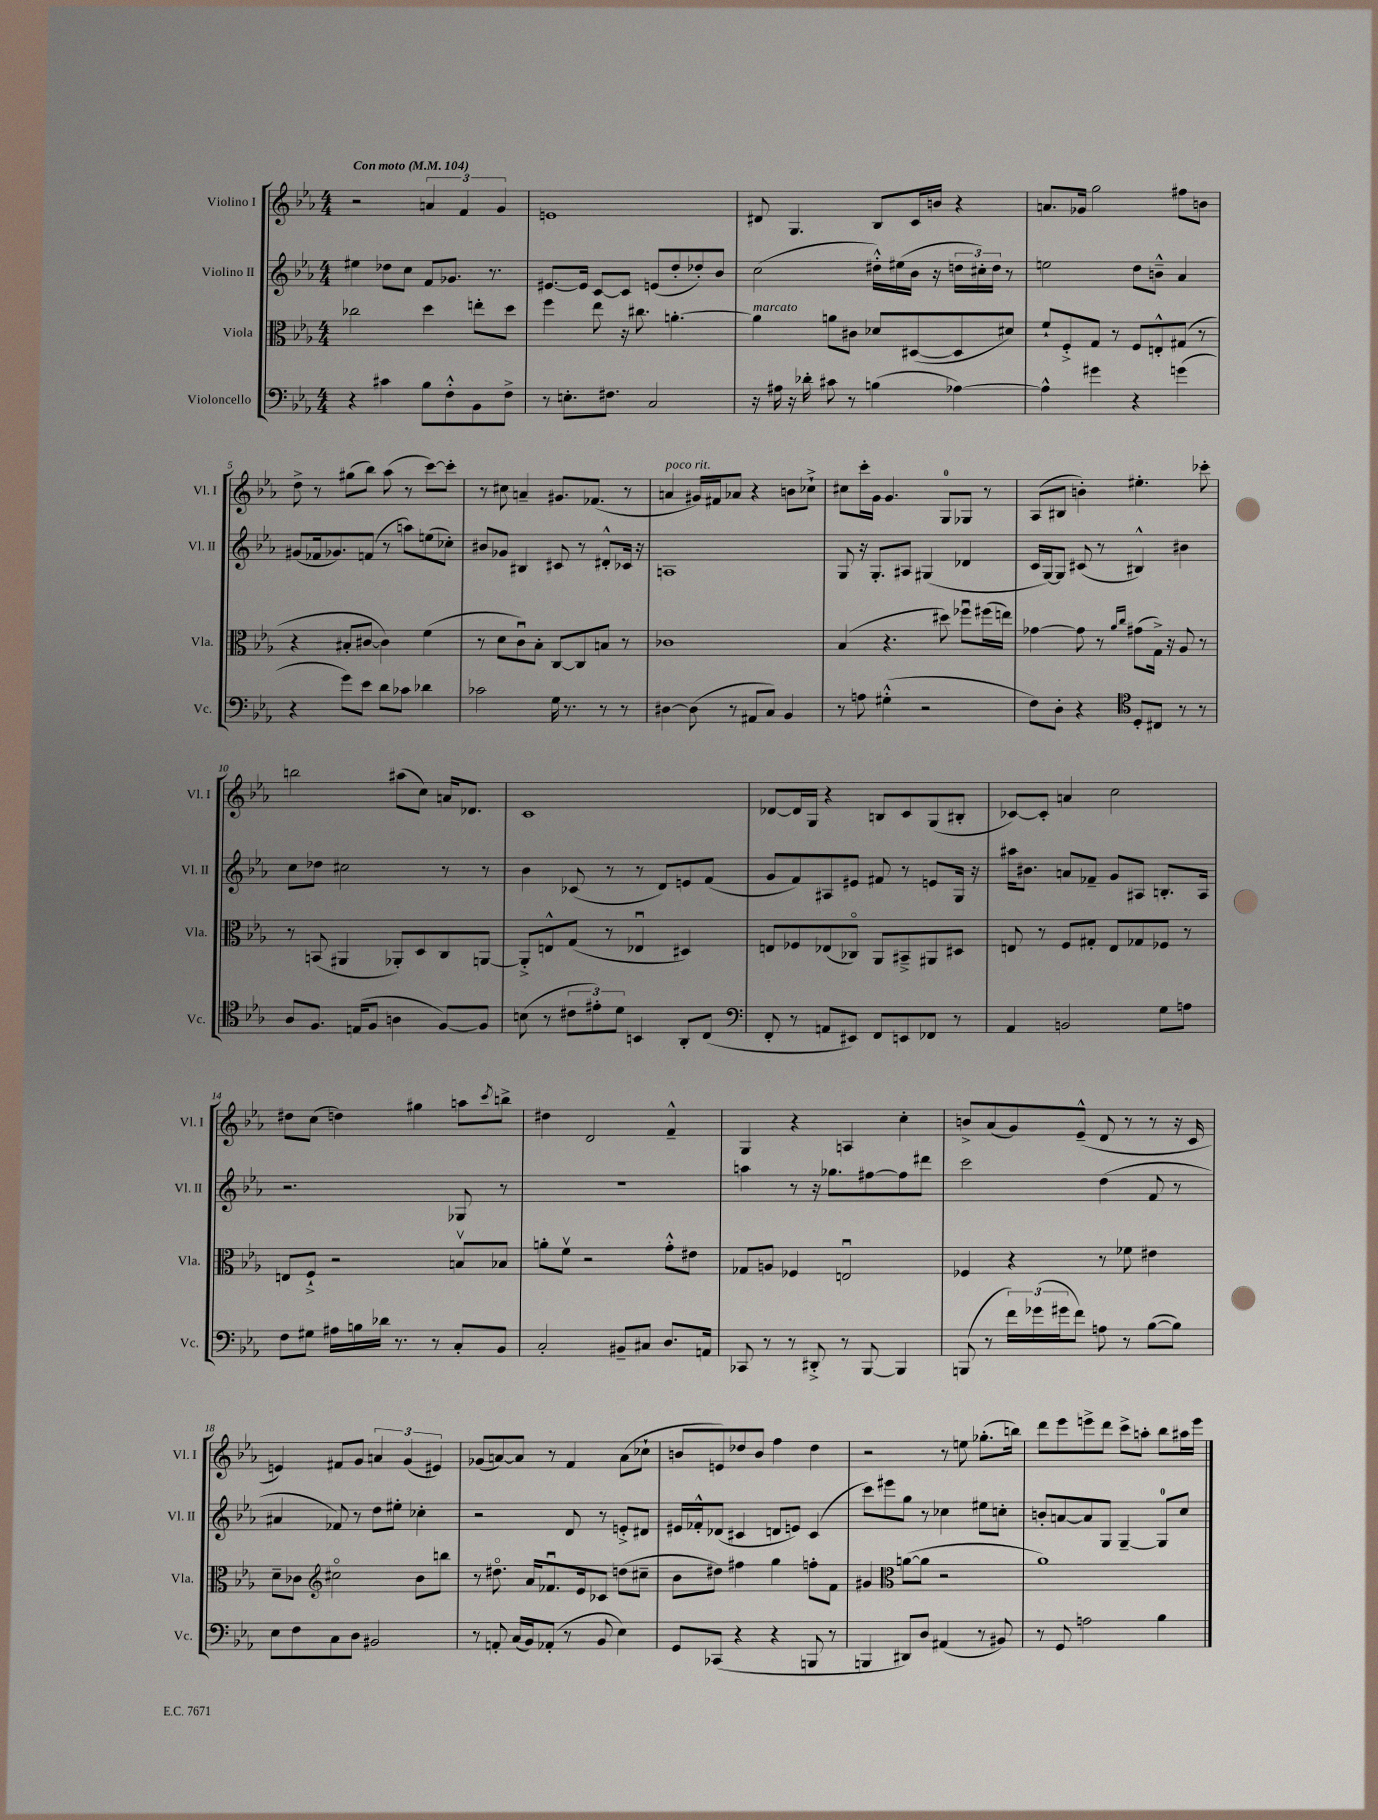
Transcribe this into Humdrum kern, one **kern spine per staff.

**kern	**kern	**kern	**kern
*part4	*part3	*part2	*part1
*staff4	*staff3	*staff2	*staff1
*I"Violoncello	*I"Viola	*I"Violino II	*I"Violino I
*I'Vc.	*I'Vla.	*I'Vl. II	*I'Vl. I
*clefF4	*clefC3	*clefG2	*clefG2
*k[b-e-a-]	*k[b-e-a-]	*k[b-e-a-]	*k[b-e-a-]
*M4/4	*M4/4	*M4/4	*M4/4
*MM104	*MM104	*MM104	*MM104
=1	=1	=1	=1
!	!	!	!LO:TX:a:B:t=Con moto
4r	2cc-X\	4ee#X\	2r
4c#X\	.	8dd-X\L	.
.	.	8cc\J	.
8B-\L	4dd\	8f/L	6an/
8F'^^\	.	8.g-X/J	.
.	.	.	6f/
8BB-\	8een'\L	.	.
.	.	8.r	.
.	.	.	6g/
8F^\J	8dd\J	.	.
=2	=2	=2	=2
8r	4ff\	[8.e#X/L	1en
8.En'\L	.	.	.
.	.	16e#/Jk]	.
.	8ee-\	[8c/L	.
8.F#X\J	.	.	.
.	16r	8c/J]	.
.	8.cc#X\	.	.
2C/	.	(8en/L	.
.	[4.an'\	8dd'/	.
.	.	8dd-X'/)	.
.	.	8b-/J	.
=3	=3	=3	=3
!	!LO:TX:a:i:t=marcato	!	!
16r	4a\]	(2cc\	8d#X/
16A#X\	.	.	.
16r	.	.	4.G/
16d-X'\	.	.	.
8c#X\	8an\L	.	.
8r	8c#X\J	.	.
(4Bn\	8d-X/L	16dd#X'^^\LL)	8B-/L
.	.	(16ee#X\	.
.	([8D#X/	16b-\JJ	16c/L
.	.	16r	16bn/JJ
[4A-X\)	8D#/]	24ddn\LL	4r
.	.	24cc#X'\)	.
.	.	24dd\JJ	.
.	8d#X/J)	8r	.
=4	=4	=4	=4
4A-^^\]	8f`/L	2een\	8.an/L
.	8F'^/	.	.
.	.	.	16g-X/Jk
4g#X\	8G/J	.	2gg\
.	8r	.	.
4r	8F/L	8dd\L	.
.	8En'^^/	8bn~^^\J	.
(4gn\	(8G#X/J	4a-/	8ff#X\L
.	8r	.	8bn\J
!!LO:LB:g=z
=5	=5	=5	=5
4r	4r	(8g#X/L	8dd^\
.	.	16f-X/k	8r
.	.	8.g-X/)	.
8g\L)	8B#X'/L	.	(8gg#X\L
8e-\J	[8c#X/J	(8fn/J	8bb-\J)
8d\L	4c#\])	8r	(8aa-\
8c-X\J	.	8aan\L)	8r
4d-X\	(4f\	(8een\	[8ccc\L)
.	.	8cc-X'\J)	8ccc'\J]
=6	=6	=6	=6
2c-X\	8r	8b#X/L	8r
.	8d\L	8g-X/J	8cc#X\
.	8cu\)	4B#X/	4an~/
.	8B-'\J	.	.
16G\	[8C/L	8c#X/	8.g#X/L
8.r	.	.	.
.	8C/]	8r	.
.	.	.	(8.f-X/J
8r	8Bn/J	8d#X'^^/L	.
8r	8r	16c-X/Jk	8r
.	.	16r	.
=7	=7	=7	=7
!	!	!	!LO:TX:a:i:t=poco rit.
[4D#X\	1c-X	1An	4an/
(8D#\]	.	.	16g#X/LL)
.	.	.	16f#X/J
8r	.	.	8a-X/J
8AA#X/L	.	.	4r
8C/J)	.	.	.
4BB-/	.	.	8bn\L
.	.	.	8cc-X`^\J
=8	=8	=8	=8
8r	(4B-/	8G/	8cc#X\L
8An\	.	16r	16ccc'\L
.	.	8.G'/L	16g\JJ
(4G#X'^^\	4.r	.	4.g/
.	.	8A#X/J	.
2r	.	(4G#X/	.
.	8dd#X\)	.	8G/L
.	8ff-Xu\L	4d-X/	8G-X/J
.	(16ff#X\L	.	8r
.	16een\JJ)	.	.
=9	=9	=9	=9
8F\L)	[4g-X\	16c/LL	(8A-/L
.	.	[16G/J)	.
8D'\J	.	8G/J]	8B#X/J
4r	8g-\]	(8c#X/	4bn'\)
.	8r	8r	.
*clefC4	*	*	*
.	16qqa-/LL	.	.
.	16qqcc/JJ	.	.
8D'/L	(8g#X\L	4B#X^^/)	4.ee#X'\
8C#X/J	16G^\Jk)	.	.
.	16r	.	.
8r	8A-/	4b#X\	.
8r	8r	.	8ccc-X'\
!!LO:LB:g=z
=10	=10	=10	=10
8A-/L	8r	8cc\L	2bbn\
8.F/J	(8BBn/	8dd-X\J	.
.	4AA#X/	2cc#X\	.
(16En/KL	.	.	.
8F/J	.	.	.
4An\	8AA-X'/L)	.	(8aa#X\L
.	8D/	.	8cc\J)
[8F/L)	8C/	8r	16an/KL
.	.	.	8.d-X/J
8F/J]	[8AAn/J	8r	.
=11	=11	=11	=11
(8Bn\	8AA'^/L]	4b-\	1c
8r	8En^^/	.	.
12c#X\L	(8G/J	(8c-X/	.
12e#X'\)	.	.	.
.	8r	8r	.
12d\J	.	.	.
4BBn/	4E-Xu/	8r	.
.	.	8d/L)	.
8AA-'/L	4D#X/)	8en/	.
(8C/J	.	(8f/J	.
=12	=12	=12	=12
*clefF4	*	*	*
8FF'/	8En/L	8g/L	[8d-X/L
8r	8F-X/	8f/)	16d-/L]
.	.	.	16G/JJ
8AAn/L	(8E-X/	8A#X/	4r
8EE#X/J)	8C-X/J)	8e#X/J	.
8FF/L	8AA-/L	8f#X/	8Bn/L
8EEn/	8BB#X~^/	8r	8c/
8FF-X/J	8AA#X/	8en/L	(8G/
8r	8D#X/J	16G/Jk	8B#X'/J
.	.	16r	.
=13	=13	=13	=13
4AA-/	8En/	16aa#X\KL	[8c-X/L)
.	.	8.b#X\J	.
.	8r	.	8c-'/J]
2BBn/	8F/L	8an/L	4an/
.	8G#X'/J	8f-X~/J	.
.	8E/L	8g/L	2cc\
.	8G-X/	8A#X/J	.
8G\L	8F-X/J	8.Bn'/L	.
8An\J	8r	.	.
.	.	16A#/Jk	.
!!LO:LB:g=z
=14	=14	=14	=14
8F\L	8En/L	2.r	8dd#X\L
8G#X\J	8F`^/J	.	(8cc\J
16A#X\LL	2r	.	4ddn\)
16Bn\	.	.	.
16d-X\JJ	.	.	.
8.r	.	.	.
.	.	.	4gg#X\
8r	.	.	.
8C'/L	8Bnv/L	8G-X/	8aan\L
.	.	.	8qccc/
8BB-/J	8B-X/J	8r	8bbn^\J
=15	=15	=15	=15
2C'/	8an'\L	1r	4dd#X\
.	8fv\J	.	.
.	2r	.	2d/
8BB#X~/L	.	.	.
8C#X/J	.	.	.
8.D/L	8g'^^\L	.	4f~^^/
.	8e#X\J	.	.
16AAn/Jk	.	.	.
=16	=16	=16	=16
8CC-X/	8G-X/L	4aan\	4G/
8r	8An/J	.	.
8r	4F-X/	8r	4r
8DD#X'^/	.	16r	.
.	.	8.gg-X\L	.
8r	2Enu/	.	4An/
[8BBB-/	.	[8ff#X\	.
4BBB-/]	.	8ff#\]	4cc'\
.	.	8ddd#X\J	.
=17	=17	=17	=17
(8BBBn/	4F-X/	2ccc\	8bn^/L
8r	.	.	(8a-/
24f\LL)	4r	.	8g/)
(24g-X\	.	.	.
24g#X\J	.	.	.
8f\J)	.	.	(8e-~^^/J
8An\	8r	(4dd\	8d/
8r	8f-X\	.	8r
([8B-\L	4e#X\	8f/	8r
8B-\J])	.	8r	16r
.	.	.	16c/
!!LO:LB:g=z
=18	=18	=18	=18
8E-\L	8d~\L	4a#X/	4en/)
8F\	8c-X\J	.	.
*	*clefG2	*	*
8C\	2cc#X\	8f-X/)	8f#X/L
8D\J	.	8r	8g/J
2BB#X/	.	8dd\L	6an/
.	.	8ee#X'\J	.
.	.	.	(6g/
.	8b-\L	4cc-X'\	.
.	.	.	6e#X/)
.	8bbn\J	.	.
=19	=19	=19	=19
8r	8r	2r	(8g-X/L
8AAn'/	8.dd#X\	.	[8an/)
(16C/LL	.	.	8a/J]
16BB-/J)	16a-/KL	.	.
(8AA-X'/J	8.f-Xu/	.	8r
8r	.	8d/	4f/
.	16e-/k	.	.
8BB-/	8c-X/J	8r	.
4E-\)	(8ddn\L	8en'^/L	(8a\L
.	8cc#X~\J	8d#X/J	8cc-X`\J
=20	=20	=20	=20
8GG/L	8b-\L	16e#X/LL	8bn/L
.	.	16f-X'^^/J	.
(8CC-X/J	8dd#X\J)	(8d-X/J	8en/)
4r	4ff#X\	4c#X/	8dd-X/
.	.	.	8b/J
4r	4gg\	8dn/L	4ff\
.	.	8en/J)	.
8BBBn/	8ffn'\L	(4c#/	4dd-\
8r	8f\J	.	.
=21	=21	=21	=21
4BBBn/	4g#X/	8ccc\L)	2r
.	.	8eee#X\	.
*	*clefC3	*	*
8DD#X/L)	([8an\L	8gg\J	.
8D/J	8a\J]	8r	.
(4AA#X/	2r	4cc-X\	8r
.	.	.	8een\
8r	.	8ee#X\L	(8.gg-X'\L
8BB#X/)	.	8ccn'\J	.
.	.	.	16bbn\Jk)
=22	=22	=22	=22
8r	1a-)	8bn'/L	8ddd\L
8GG/	.	[8an/	8eee-\
2An\	.	8a/]	8eeen^\
.	.	8G/J	8ddd\J
.	.	[4G~/	8ccc^\L
.	.	.	8aan'\J
4B-\	.	8G/L]	8bb-\L
.	.	8cc/J	16aa#X\L
.	.	.	16eee\JJ
==	==	==	==
*-	*-	*-	*-
